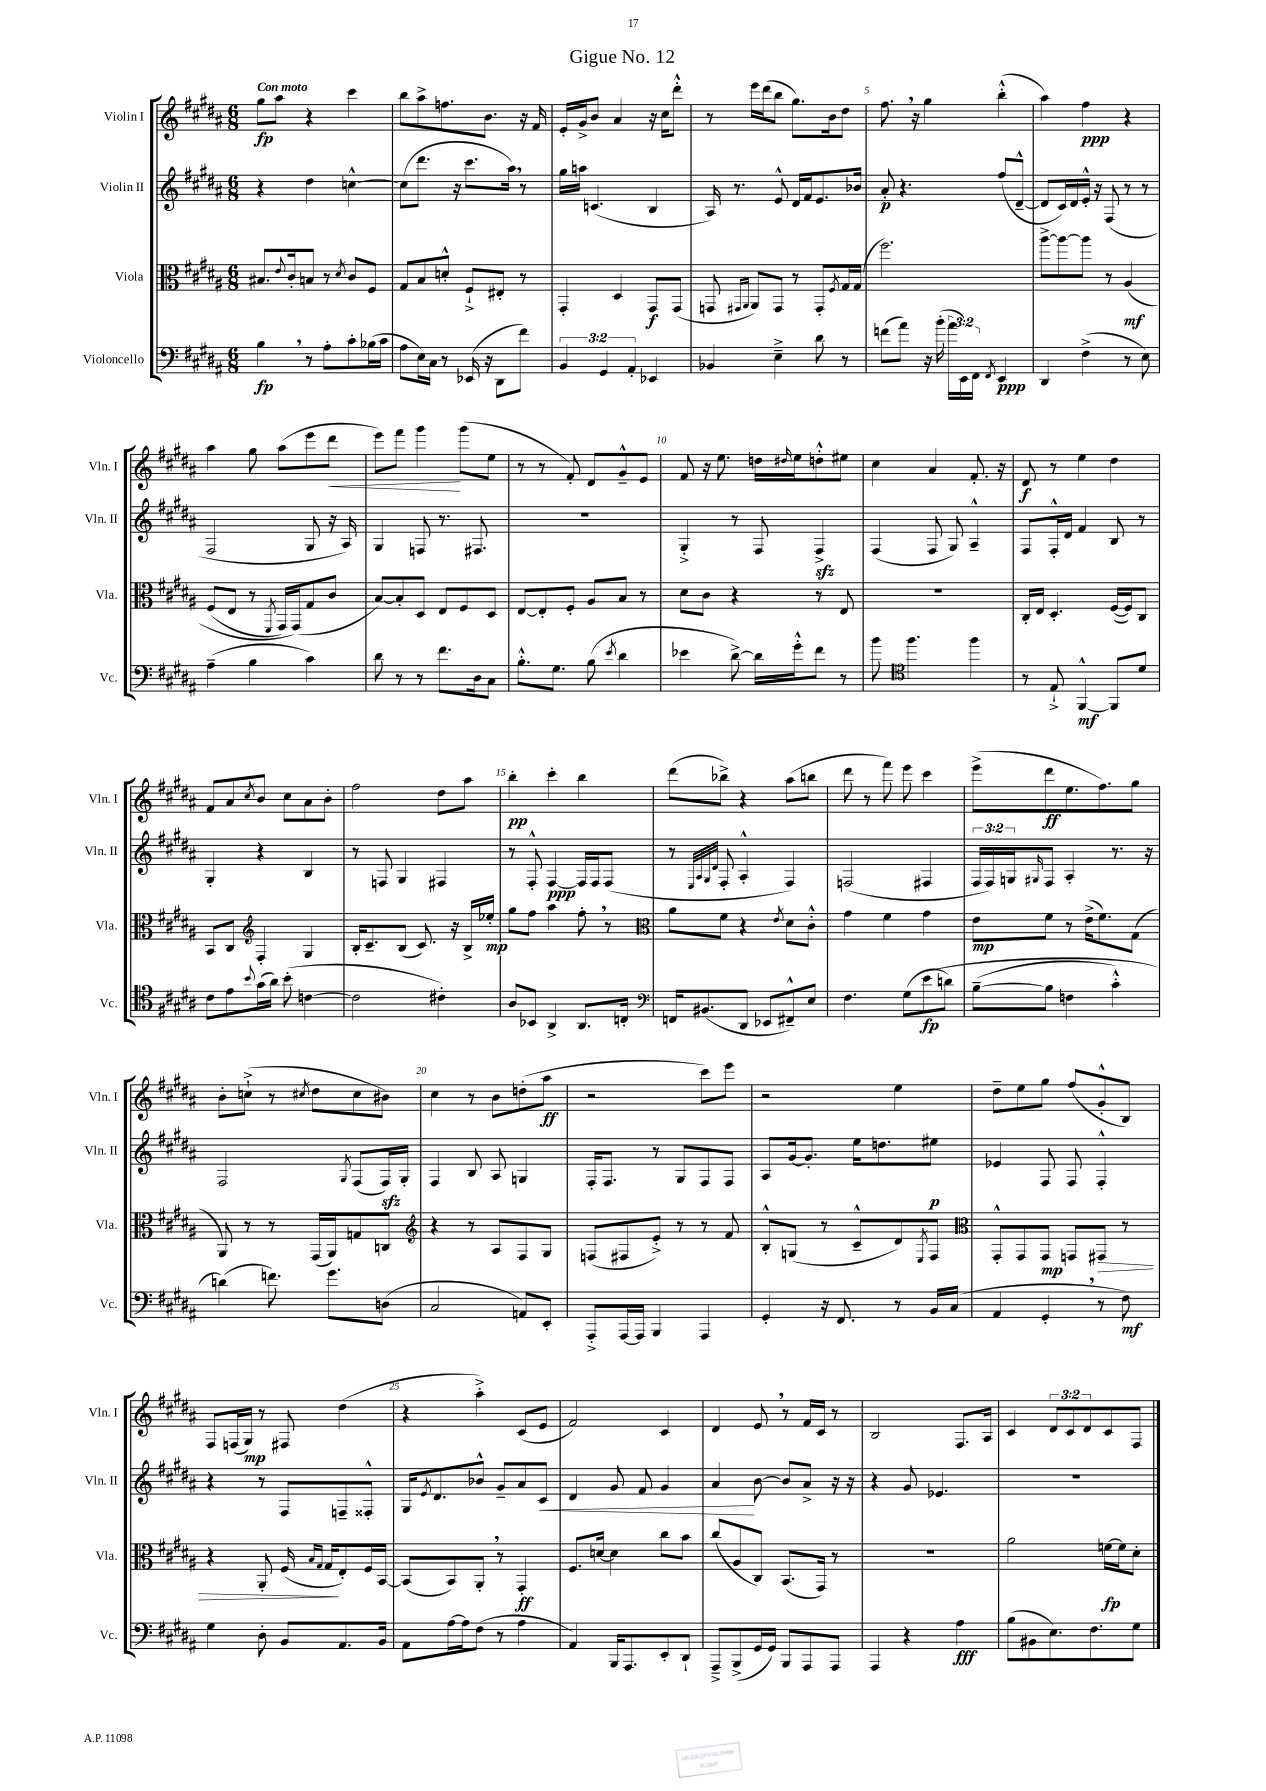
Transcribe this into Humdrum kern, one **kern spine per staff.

**kern	**dynam	**kern	**dynam	**kern	**dynam	**kern	**dynam
*part4	*part4	*part3	*part3	*part2	*part2	*part1	*part1
*staff4	*staff4	*staff3	*staff3	*staff2	*staff2	*staff1	*staff1
*I"Violoncello	*	*I"Viola	*	*I"Violin II	*	*I"Violin I	*
*I'Vc.	*	*I'Vla.	*	*I'Vln. II	*	*I'Vln. I	*
*clefF4	*	*clefC3	*	*clefG2	*	*clefG2	*
*k[f#c#g#d#a#]	*	*k[f#c#g#d#a#]	*	*k[f#c#g#d#a#]	*	*k[f#c#g#d#a#]	*
*M6/8	*	*M6/8	*	*M6/8	*	*M6/8	*
=1	=1	=1	=1	=1	=1	=1	=1
!	!	!	!	!	!	!LO:TX:a:B:t=Con moto	!
4B,\	fp	8.B#X/L	.	4r	.	8gg#\L	fp
.	.	.	.	.	.	8aa#\J	.
.	.	8qqe/	.	.	.	.	.
.	.	16c#'/k	.	.	.	.	.
8r	.	8Bn/J	.	4dd#\	.	4r	.
8A#'\L	.	8r	.	.	.	.	.
.	.	8qd#/	.	.	.	.	.
8c#'\	.	8c#/L	.	[4ccn^^\	.	4ccc#\	.
(16B-X\L	.	8F#/J	.	.	.	.	.
16c#\JJ	.	.	.	.	.	.	.
=2	=2	=2	=2	=2	=2	=2	=2
8A#\L	.	8G#/L	.	(8cc\L]	.	8bb\L	.
16E\L)	.	8B/	.	8.ddd#\J	.	8aa#^\	.
16C#\JJ	.	.	.	.	.	.	.
8r	.	8dn'^^/J	.	.	.	8.ffn\	.
.	.	.	.	16r	.	.	.
(16EE-X/	.	8F#`^/L	.	8.ccc#\L	.	.	.
16r	.	.	.	.	.	8.b\J	.
8DD#\L	.	8E#X'/J	.	.	.	.	.
.	.	.	.	16aa#,\Jk)	.	.	.
8f#\J)	.	8r	.	8r	.	16r	.
.	.	.	.	.	.	16f#/	.
=3	=3	=3	=3	=3	=3	=3	=3
6BB/	.	4GG#'/	.	16gg#\LL	.	16e'/LL	.
.	.	.	.	16aan\JJ	.	16g#^/J	.
.	.	.	.	(4.cn/	.	8b/J	.
6GG#/	.	.	.	.	.	.	.
.	.	4D#/	.	.	.	4a#/	.
6AA#'/	.	.	.	.	.	.	.
4EE-X/	.	8GG#/L	f	4B/	.	16r	.
.	.	.	.	.	.	16cc#\KL	.
.	.	(8GG#/J	.	.	.	8ddd#'^^\J	.
=4	=4	=4	=4	=4	=4	=4	=4
4BB-X/	.	8GGn/	.	16A#/)	.	8r	.
.	.	.	.	8.r	.	.	.
.	.	16qqGG#X/LL	.	.	.	.	.
.	.	16qqAA#/JJ	.	.	.	.	.
.	.	8AA#/L)	.	.	.	16eee\LL	.
.	.	.	.	.	.	(16ddd#\J	.
4E~^\	.	8GG#/J	.	8e^^/	.	8bb\J	.
.	.	8r	.	16d#/LL	.	8.gg#\L)	.
.	.	.	.	16f#/J	.	.	.
8d#\	.	8GG#'/L	.	8.e/	.	.	.
.	.	.	.	.	.	16b\k	.
.	.	8qF#/	.	.	.	.	.
8r	.	16G#/L	.	.	.	8dd#\J	.
.	.	(16G#/JJ	.	16b-X/Jk	.	.	.
=5	=5	=5	=5	=5	=5	=5	=5
(8fn\L	.	2.ff#\)	.	8a#'/	p	8.ff#,\	.
8a#\J)	.	.	.	4.r	.	.	.
.	.	.	.	.	.	16r	.
16r	.	.	.	.	.	4gg#\	.
(16b'\	.	.	.	.	.	.	.
24a#\LL	.	.	.	.	.	.	.
24EE\)	.	.	.	.	.	.	.
24FF#\JJ	.	.	.	.	.	.	.
8qFF#/	.	.	.	.	.	.	.
4EE/	ppp	.	.	(8ff#/L	.	(4bb'^^\	.
.	.	.	.	[8d#~^^/J	.	.	.
=6	=6	=6	=6	=6	=6	=6	=6
4DD#/	.	[8aa#^\L	.	8d#/L]	.	4aa#\)	.
.	.	8aa#\_	.	16c#/L)	.	.	.
.	.	.	.	16d#/	.	.	.
(4F#^\	.	8aa#\J]	.	16e'^^/JJ	.	4ff#\	ppp
.	.	.	.	16r	.	.	.
.	.	8r	.	(8F#/	.	.	.
8r	.	(4A#/	mf	8r	.	4r	.
8E\)	.	.	.	8r	.	.	.
!!LO:LB:g=z
=7	=7	=7	=7	=7	=7	=7	=7
(4A#~\	.	(8F#/L	.	2F#/	.	4aa#\	.
.	.	8E/J	.	.	.	.	.
4B\	.	8r	.	.	.	8gg#\	.
.	.	8qFF#/	.	.	.	.	.
.	.	16GG#/LL)	.	.	.	(8aa#\L	.
.	.	(16GG#/J)	.	.	.	.	.
4c#\)	.	8G#/	.	8G#/	.	8eee\	.
!	!	!	!	!	!	!	!LO:HP:b
.	.	8c#/J	.	16r	.	8ddd#\J	<
.	.	.	.	16A#/)	.	.	.
=8	=8	=8	=8	=8	=8	=8	=8
8d#\	.	[8B/L)	.	4G#/	.	8eee\L)	.
8r	.	8B'/]	.	.	.	8fff#\J	.
8r	.	8D#/J	.	8Fn/	.	4ggg#\	.
8.f#\L	.	8E/L	.	8.r	.	.	.
.	.	8F#/	.	.	.	(8ggg#\L	[
16D#\k	.	.	.	8.F#X/	.	.	.
8C#\J	.	8D#/J	.	.	.	8ee\J	.
=9	=9	=9	=9	=9	=9	=9	=9
8.B'^^\L	.	[8E/L	.	2.r	.	8r	.
.	.	8E'/]	.	.	.	8r	.
8.G#\J	.	.	.	.	.	.	.
.	.	8F#'/J	.	.	.	8f#'/)	.
(8B\	.	8A#/L	.	.	.	8d#/L	.
8qe/	.	.	.	.	.	.	.
4d#\	.	8B/J	.	.	.	8g#~^^/	.
.	.	8r	.	.	.	8e/J	.
=10	=10	=10	=10	=10	=10	=10	=10
4e-X\	.	8d#\L	.	4G#'^/	.	8f#/	.
.	.	8c#\J	.	.	.	16r	.
.	.	.	.	.	.	8.ee\	.
[8d#^\)	.	4r	.	8r	.	.	.
16d#\LL]	.	.	.	8F#/	.	16ddn\LL	.
.	.	.	.	.	.	16qqdd#X/	.
16g#'^^\J	.	.	.	.	.	16ee\J	.
8f#\J	.	8r	.	4F#zz^/	.	8ddn'^^\	.
8r	.	8E/	.	.	.	8ee#X\J	.
=11	=11	=11	=11	=11	=11	=11	=11
8b\	.	2.r	.	(4F#/	.	4cc#\	.
*clefC4	*	*	*	*	*	*	*
4.ff#\	.	.	.	.	.	.	.
.	.	.	.	8F#/	.	4a#/	.
.	.	.	.	8G#/)	.	.	.
4ff#\	.	.	.	4A#~^^/	.	8.f#'/	.
.	.	.	.	.	.	16r	.
=12	=12	=12	=12	=12	=12	=12	=12
8r	.	16C#'/LL	.	8F#/L	.	8d#/	f
.	.	16E/JJ	.	.	.	.	.
8E`^/	.	4.D#'/	.	16F#'^^/L	.	8r	.
.	.	.	.	16d#/JJ	.	.	.
[4FF#^^/	mf	.	.	4f#/	.	4ee\	.
8FF#/L]	.	([16F#/LL	.	8B/	.	4dd#\	.
.	.	16F#/J])	.	.	.	.	.
8d#/J	.	8C#/J	.	8r	.	.	.
!!LO:LB:g=z
=13	=13	=13	=13	=13	=13	=13	=13
8c#\L	.	8BB/L	.	4G#'/	.	8f#/L	.
8e\	.	8C#/J	.	.	.	8a#/	.
8qqb/	.	.	.	.	.	.	.
*	*	*clefG2	*	*	*	*	*
.	.	.	.	.	.	8qcc#/	.
(16g#\L	.	4F#'/	.	4r	.	8b/J	.
16a#\JJ)	.	.	.	.	.	.	.
(8b'\	.	.	.	.	.	8cc#\L	.
[4cn\	.	4G#/	.	4B/	.	8a#\	.
.	.	.	.	.	.	8b'\J	.
=14	=14	=14	=14	=14	=14	=14	=14
2c\]	.	16B'/KL	.	8r	.	2ff#\	.
.	.	8.c#~/	.	.	.	.	.
.	.	.	.	8Fn/	.	.	.
.	.	(8B/J	.	4G#/	.	.	.
.	.	8.c#/)	.	.	.	.	.
4c#X'\)	.	.	.	4F#X/	.	8dd#\L	.
.	.	16r	.	.	.	.	.
.	.	16B^/LL	.	.	.	8aa#\J	.
.	.	16ee-X'/JJ	mp	.	.	.	.
=15	=15	=15	=15	=15	=15	=15	=15
8A#/L	.	8gg#\L	.	8r	.	4bb'\	pp
8BB-X/J	.	8ff#\J	.	8F#'^^/	.	.	.
4AA#^/	.	4aa#\	.	[4F#/	ppp	4ccc#'\	.
8.AA#/L	.	8ff#',\	.	16F#/LL]	.	4bb\	.
.	.	.	.	16F#/J	.	.	.
.	.	8r	.	(8F#/J	.	.	.
16Cn'/Jk	.	.	.	.	.	.	.
=16	=16	=16	=16	=16	=16	=16	=16
*clefF4	*	*clefC3	*	*	*	*	*
16FFn/KL	.	8a#\L	.	8r	.	(8ddd#\L	.
(8.BB#X/	.	.	.	.	.	.	.
.	.	.	.	32qqE/LLL	.	.	.
.	.	.	.	32qqA#/	.	.	.
.	.	.	.	32qqG#/	.	.	.
.	.	.	.	32qqd#/JJJ	.	.	.
.	.	8f#\J	.	8F#'/	.	8bb-X^\J)	.
8DD#/J	.	4r	.	4A#'^^/	.	4r	.
8EE-X/L	.	.	.	.	.	.	.
.	.	8qe/	.	.	.	.	.
8FF#X~^^/)	.	8d#\L	.	4F#/)	.	(8aa#\L	.
8E/J	.	8c#'^^\J	.	.	.	8bbn\J	.
=17	=17	=17	=17	=17	=17	=17	=17
4.F#\	.	4g#\	.	(2Fn/	.	8ddd#\	.
.	.	.	.	.	.	8r	.
.	.	4f#\	.	.	.	8fff#\)	.
(8G#\L	.	.	.	.	.	8eee\	.
(8e\	fp	4g#\	.	4F#X/	.	4ccc#\	.
8dn\J)	.	.	.	.	.	.	.
=18	=18	=18	=18	=18	=18	=18	=18
([8B~\L	.	8e\L	mp	24F#/LL	.	(8eee^\L	.
.	.	.	.	24F#/)	.	.	.
.	.	.	.	24Gn/J	.	.	.
.	.	.	.	16qqG#X/	.	.	.
8B\J]	.	8f#\J	.	8F#/J	.	8ddd#\	ff
4Fn\	.	8r	.	4A#'/	.	8.ee\	.
.	.	(16e^\KL	.	.	.	.	.
.	.	8.f#\)	.	.	.	8.ff#\)	.
4c#'^^\)	.	.	.	8.r	.	.	.
.	.	(8G#\J	.	.	.	8gg#\J	.
.	.	.	.	16r	.	.	.
!!LO:LB:g=z
=19	=19	=19	=19	=19	=19	=19	=19
(4dn\)	.	8AA#/)	.	2F#/	.	8b'\L	.
.	.	8r	.	.	.	(8ccn`^\J	.
8.fn\)	.	8r	.	.	.	8r	.
.	.	.	.	.	.	8qcc#X/	.
.	.	(16GG#/LL	.	.	.	8dd#\L	.
8.g#\L	.	16AA#/J)	.	.	.	.	.
.	.	.	.	8qG#/	.	.	.
.	.	8Gn/	.	(8F#/L	.	8cc#\	.
(8Dn\J	.	8Cn/J	.	16F#zz/L)	.	8b#X\J)	.
.	.	.	.	16G#'/JJ	.	.	.
=20	=20	=20	=20	=20	=20	=20	=20
*	*	*clefG2	*	*	*	*	*
2C#/	.	4r	.	4F#/	.	4cc#\	.
.	.	8r	.	8B/	.	8r	.
.	.	8A#/L	.	8A#/	.	8b\L	.
8AAn/L)	.	8F#/	.	4Gn/	.	(8ddn'\	.
8EE'/J	.	8G#/J	.	.	.	8aa#\J	ff
=21	=21	=21	=21	=21	=21	=21	=21
8AAA#'^/L	.	(8Fn/L	.	16F#'/KL	.	2r	.
.	.	.	.	8.F#/J	.	.	.
[16AAA#/L	.	8F#X/	.	.	.	.	.
16AAA#/JJ]	.	.	.	.	.	.	.
4BBB/	.	8e'^/J)	.	8r	.	.	.
.	.	8r	.	8G#/L	.	.	.
4AAA#/	.	8r	.	8F#/	.	8ccc#\L)	.
.	.	8f#/	.	8F#/J	.	8eee\J	.
=22	=22	=22	=22	=22	=22	=22	=22
4GG#'/	.	8B'^^/L	.	8A#/L	.	2r	.
.	.	(8Gn/J	.	[16g#/k	.	.	.
.	.	.	.	8.g#'/J]	.	.	.
16r	.	8r	.	.	.	.	.
8.FF#/	.	.	.	.	.	.	.
.	.	8c#~^^/L	.	16ee\KL	.	.	.
.	.	.	.	8.ddn\	.	.	.
8r	.	8d#/)	.	.	.	4ee\	.
.	.	8qE/	.	.	.	.	.
16BB/LL	.	8F#/J	.	8ee#X\J	p	.	.
(16C#/JJ	.	.	.	.	.	.	.
=23	=23	=23	=23	=23	=23	=23	=23
*	*	*clefC3	*	*	*	*	*
4AA#/	.	8GG#'^^/L	.	4e-X/	.	8dd#~\L	.
.	.	8GG#/	.	.	.	8ee\	.
4GG#',/	.	8GG#/J	mp	8F#/	.	8gg#\J	.
.	.	8GGn/L	.	8F#/	.	(8ff#/L	.
!	!	!	!LO:HP:b	!	!	!	!
8r	.	8GG#X/J	>	4F#'^^/	.	8g#'^^/	.
8F#\)	mf	8r	.	.	.	8B/J)	.
!!LO:LB:g=z
=24	=24	=24	=24	=24	=24	=24	=24
4G#\	.	4r	.	4r	.	8F#/L	.
.	.	.	.	.	.	(16Fn/L	.
.	.	.	.	.	.	16G#/JJ)	mp
8D#'\	.	8AA#'/	.	8r	.	8r	.
8BB/L	.	(16F#/	.	8F#/L	.	8F#X/	.
.	.	16qqB/LL	.	.	.	.	.
.	.	16qqG#/JJ	.	.	.	.	.
.	.	16G#/KL	.	.	.	.	.
8.AA#/	.	8E'/)	]	8Fn~/	.	(4dd#\	.
.	.	16F#/L	.	8F##X'^^/J	.	.	.
16BB/Jk	.	[16BB/JJ	.	.	.	.	.
=25	=25	=25	=25	=25	=25	=25	=25
8AA#\L	.	(8BB/L]	.	16G#/KL	.	4r	.
.	.	.	.	8qe/	.	.	.
.	.	.	.	8.d#/	.	.	.
[16A#\L	.	8BB/)	.	.	.	.	.
16A#\J]	.	.	.	.	.	.	.
(8F#\J	.	8AA#',/J	.	8b-X^^/J	.	4aa#'^\)	.
8r	.	8r	.	8g#~/L	.	.	.
4A#\	.	4GG#'/	ff	8a#/	.	(8c#/L	.
!	!	!	!	!	!LO:HP:b	!	!
.	.	.	.	8c#/J	<	8e/J	.
=26	=26	=26	=26	=26	=26	=26	=26
4AA#/)	.	8.F#/L	.	4d#/	.	2f#/)	.
.	.	[16dn/Jk	.	.	.	.	.
16BBB/KL	.	4d\]	.	8g#/	.	.	.
8.AAA#/	.	.	.	.	.	.	.
.	.	.	.	8f#/	.	.	.
8EE'/	.	8cc#\L	.	4g#/	.	4c#/	.
8DD#`/J	.	8b\J	.	.	.	.	.
=27	=27	=27	=27	=27	=27	=27	=27
8AAA#~^/L	.	(8cc#/L	.	4a#/	.	4d#/	.
(8BBB^/	.	8A#/	.	.	.	.	.
16GG#/L	.	8C#/J)	.	[8b\	[	8e,/	.
16GG#/JJ)	.	.	.	.	.	.	.
8BBB/L	.	(8.BB/L	.	8b/L]	.	8r	.
8AAA#/	.	.	.	8a#^/J	.	16f#/LL	.
.	.	16GG#/Jk)	.	.	.	16c#/JJ	.
8AAA#/J	.	8r	.	16r	.	8r	.
.	.	.	.	16r	.	.	.
=28	=28	=28	=28	=28	=28	=28	=28
4AAA#/	.	2.r	.	4r	.	2B/	.
4r	.	.	.	8g#/	.	.	.
.	.	.	.	4.e-X/	.	.	.
4A#\	fff	.	.	.	.	8.F#/L	.
.	.	.	.	.	.	16A#/Jk	.
=29	=29	=29	=29	=29	=29	=29	=29
(8B\L	.	2a#\	.	2.r	.	4c#/	.
8BB#X\	.	.	.	.	.	.	.
8.E\)	.	.	.	.	.	12d#/L	.
.	.	.	.	.	.	12c#/	.
.	.	.	.	.	.	12d#/	.
8.F#\	.	.	.	.	.	.	.
.	.	[16fn\LL	fp	.	.	8c#/	.
.	.	16f\J]	.	.	.	.	.
8G#\J	.	8d#'\J	.	.	.	8F#/J	.
==	==	==	==	==	==	==	==
*-	*-	*-	*-	*-	*-	*-	*-
